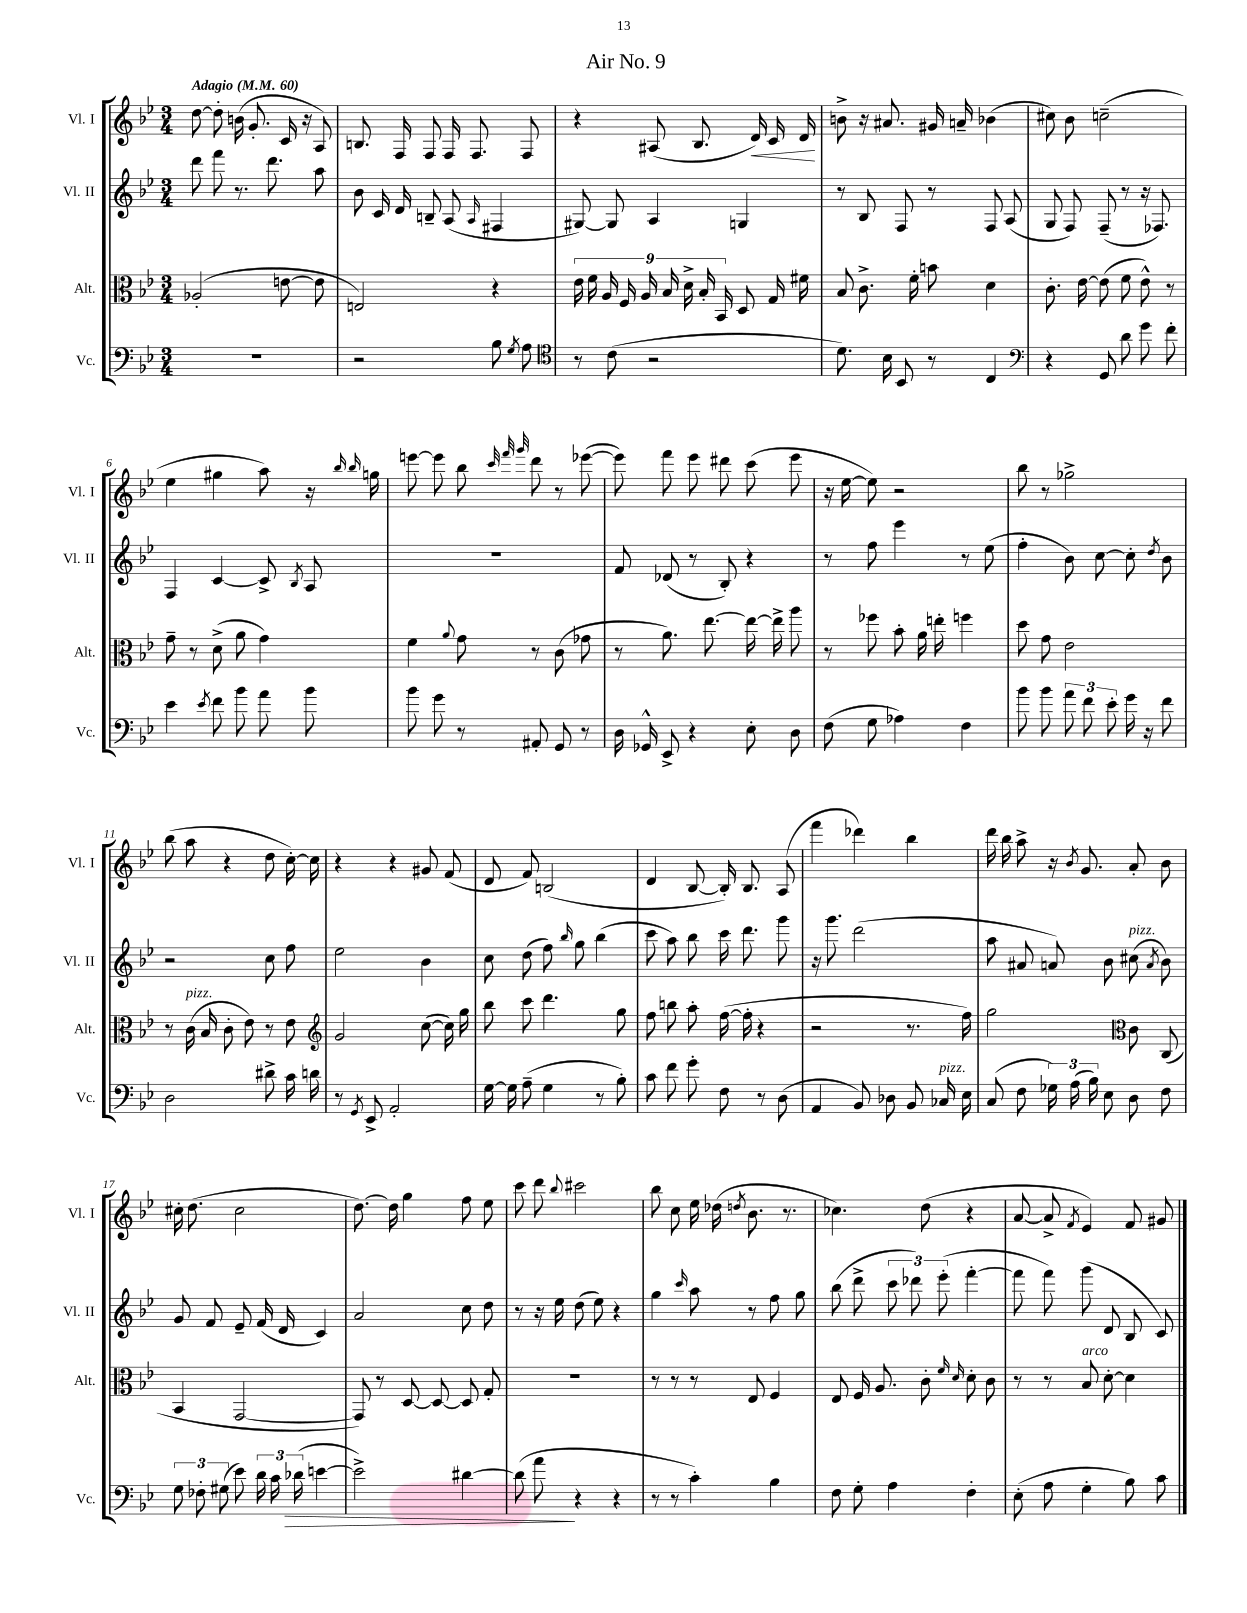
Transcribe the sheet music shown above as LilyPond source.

\header { title = "Air No. 9" }
<<
\new StaffGroup <<
\new Staff = "s0" \with { instrumentName = "Vl. I" shortInstrumentName = "Vl. I" } {
    \clef treble \key bes \major \numericTimeSignature \time 3/4 \tempo "Adagio" 4 = 60
    \autoBeamOff d''8~ d''8-. b'16( g'8.-. c'16 r16 a8) |
    b8. f16 f8 f16 f8. f8 |
    r4 ais8( bes8. d'16\<) c'16 d'16\! |
    b'8-> r16 ais'8. gis'16 a'16-- bes'4( |
    cis''8) bes'8 c''2--( |
    ees''4 gis''4 a''8) r16 \grace { bes''16 bes''16 } g''16 |
    e'''8~ e'''8 bes''8 \grace { c'''32 f'''32 g'''32 } d'''8 r8 ees'''8~( |
    ees'''8) f'''8 ees'''8 dis'''8 c'''8( ees'''8 |
    r16 ees''16~ ees''8) r2 |
    bes''8 r8 ges''2-> |
    bes''8( a''8 r4 d''8 c''16~-.) c''16 |
    r4 r4 gis'8 f'8( |
    d'8 f'8) b2( |
    d'4 bes8~ bes16-.) bes8. a8( |
    f'''4 des'''4) bes''4 |
    d'''16 bes''16 a''8-> r16 \acciaccatura { bes'8 } g'8. a'8-. bes'8 |
    cis''16-. d''8.( cis''2 |
    d''8.~) d''16 g''4 f''8 ees''8 |
    c'''8 d'''8 \appoggiatura { bes''8 } cis'''2 |
    bes''8 c''8 ees''16 des''16( \acciaccatura { d''8 } bes'8. r8. |
    ces''4.) d''8( r4 |
    a'8~ a'8-> \acciaccatura { f'8 } ees'4) f'8 gis'8 \bar "|." |
}
\new Staff = "s1" \with { instrumentName = "Vl. II" shortInstrumentName = "Vl. II" } {
    \clef treble \key bes \major \numericTimeSignature \time 3/4
    \autoBeamOff d'''8 f'''8 r8. d'''8. a''8 |
    bes'8 c'16 d'16 b8-- a8( \grace { a16 } fis4 |
    gis8~) gis8 a4 g4 |
    r8 bes8 f8 r8 f8 a8( |
    g8 f8) f8--( r8 r16 fes8.) |
    f4 c'4~ c'8-> \acciaccatura { bes8 } a8 |
    R2. |
    f'8 des'8( r8 bes8-.) r4 |
    r8 f''8 ees'''4 r8 ees''8( |
    f''4-. bes'8) c''8~ c''8-. \acciaccatura { d''8 } bes'8 |
    r2 c''8 f''8 |
    ees''2 bes'4 |
    c''8 d''8( f''8) \grace { bes''16 } g''8 bes''4( |
    c'''8 a''8) bes''8 c'''16 d'''8. g'''8 |
    r16 g'''8. d'''2( |
    a''8 ais'8 a'8) bes'8 cis''8^\markup { \italic "pizz." }( \acciaccatura { a'8 } bes'8) |
    g'8 f'8 ees'8-- f'16( d'16 c'4) |
    a'2 c''8 d''8 |
    r8 r16 ees''16 d''8( ees''8) r4 |
    g''4 \grace { c'''16 } a''8 r8 f''8 g''8 |
    bes''8( d'''8-> \tuplet 3/2 { c'''8 des'''8) ees'''8-.( } f'''4~-. |
    f'''8 f'''8) g'''8( d'8 bes8 c'8) \bar "|." |
}
\new Staff = "s2" \with { instrumentName = "Alt." shortInstrumentName = "Alt." } {
    \clef alto \key bes \major \numericTimeSignature \time 3/4
    \autoBeamOff aes2-.( e'8~ e'8 |
    e2) r4 |
    \tuplet 9/8 { ees'16 f'16 a16 f16 a16 bes16 d'16-> bes16-. bes,16 } d8 g16 fis'16 |
    bes8 c'8.-> f'16-. b'8 d'4 |
    c'8.-. ees'16~ ees'8( f'8 ees'8-^) r8 |
    g'8-- r8 d'8->( a'8 g'4) |
    f'4 \appoggiatura { a'8 } g'8 r8 c'8( ges'8 |
    r8 a'8.) ees''8.~ ees''16~ ees''16-> a''8 |
    r8 fes''8 bes'8-. a'16 e''16-. f''4 |
    d''8 g'8 ees'2 |
    r8 c'16^\markup { \italic "pizz." }( bes16 c'8-. ees'8) r8 ees'8 |
    \clef treble g'2 c''8~( c''16) g''16 |
    bes''8 c'''8 d'''4. g''8 |
    f''8 b''8 a''8-. f''16~( f''16-. r4 |
    r2 r8. f''16) |
    g''2 \clef alto c'8 c8( |
    bes,4 g,2~ |
    g,8) r8 d8~ d8~ d8 g8-. |
    R2. |
    r8 r8 r8 ees8 f4 |
    ees8 f16 a8. c'8-. \grace { f'16 d'16 } d'8-. c'8 |
    r8 r8 bes8^\markup { \italic "arco" } d'8~-. d'4 \bar "|." |
}
\new Staff = "s3" \with { instrumentName = "Vc." shortInstrumentName = "Vc." } {
    \clef bass \key bes \major \numericTimeSignature \time 3/4
    \autoBeamOff R2. |
    r2 bes8 \acciaccatura { g8 } a8 |
    \clef tenor r8 c'8( r2 |
    d'8.) bes16 bes,8 r8 c4 |
    \clef bass r4 g,8 d'8 g'8 f'8-. |
    ees'4 \acciaccatura { ees'8 } f'8 bes'8 a'8 bes'8 |
    bes'8 g'8 r8 ais,8-. g,8 r8 |
    d16 ges,16-^ ees,8-> r4 ees8-. d8 |
    f8( g8 aes4) f4 |
    bes'8 bes'8 \tuplet 3/2 { a'8 f'8 ees'8-. } g'16 r16 f'8 |
    d2 dis'8-> c'16 d'16 |
    r8 \acciaccatura { g,8 } ees,8-> a,2-. |
    g16~ g16 a8--( g4 r8 bes8-.) |
    c'8 f'8 g'8-. f8 r8 d8( |
    a,4 bes,8) des8 bes,8 ces16^\markup { \italic "pizz." } ees16 |
    c8( f8 \tuplet 3/2 { ges16) a16( bes16) } ees8 d8 f8 |
    \tuplet 3/2 { g8 fes8-. gis8( } ees'8) \tuplet 3/2 { d'16 c'16 des'16\>( } e'4~ |
    e'2->) dis'4~ |
    dis'8( a'8\! r4 r4 |
    r8 r8 c'4-.) bes4 |
    f8 g8-. a4 f4-. |
    ees8-.( a8 g4-. bes8) c'8 \bar "|." |
}
>>
>>
